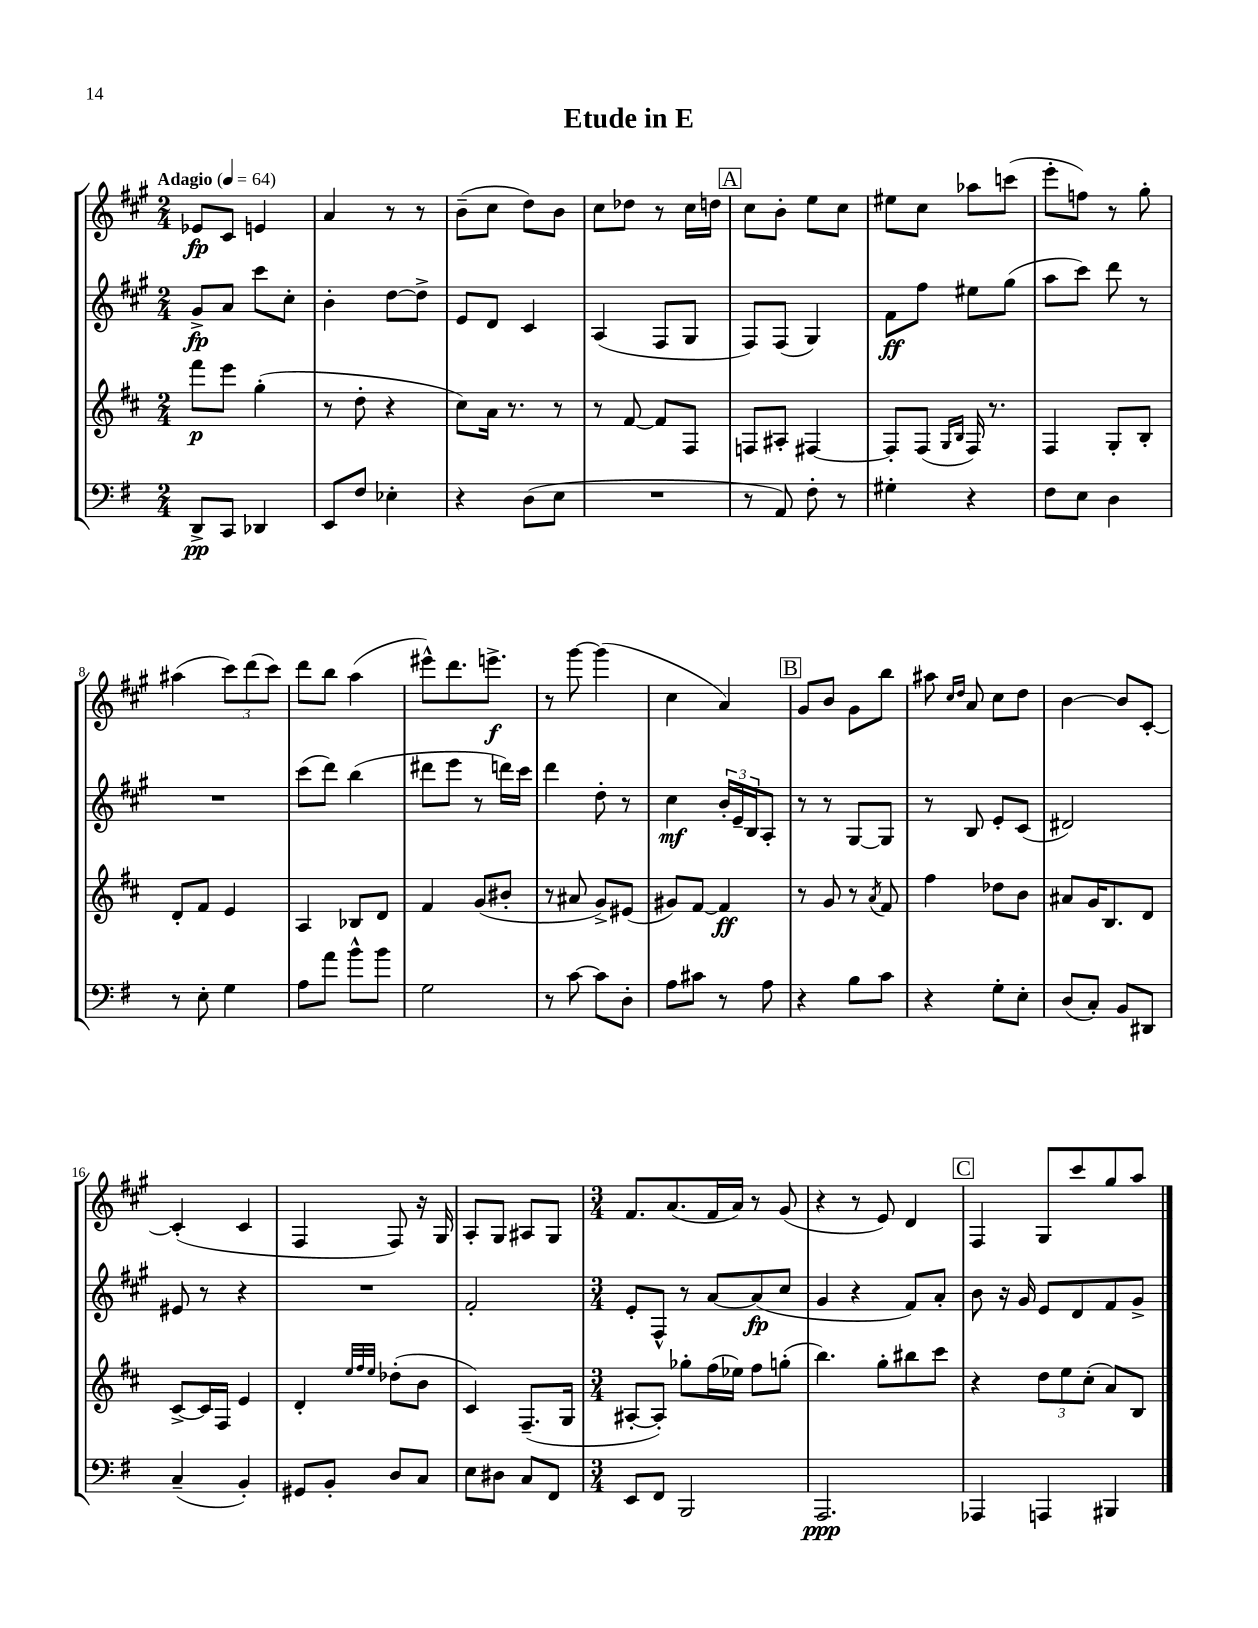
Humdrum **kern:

**kern	**kern	**kern	**kern
*staff4	*staff3	*staff2	*staff1
*clefF4	*clefG2	*clefG2	*clefG2
*k[f#]	*k[f#c#]	*k[f#c#g#]	*k[f#c#g#]
*M2/4	*M2/4	*M2/4	*M2/4
*MM64	*MM64	*MM64	*MM64
8DD^	8fff#	8g#^	8e-
8CC	8eee	8a	8c#
4DD-	(4gg'	8ccc#	4e
.	.	8cc#'	.
=	=	=	=
8EE	8r	4b'	4a
8F#	8dd'	.	.
4E-'	4r	[8dd	8r
.	.	8dd^]	8r
=	=	=	=
4r	8cc#)	8e	(8b~
.	16a	8d	8cc#
.	8.r	.	.
(8D	.	4c#	8dd)
8E	8r	.	8b
=	=	=	=
2r	8r	(4A	8cc#
.	[8f#	.	8dd-
.	8f#]	8F#	8r
.	8F#	8G#	16cc#
.	.	.	16dd
=	=	=	=
8r	8F	8F#)	8cc#
8AA)	8A#'	(8F#	8b'
8F#'	[4F#	4G#)	8ee
8r	.	.	8cc#
=	=	=	=
4G#'	8F#']	8f#	8ee#
.	(8F#	8ff#	8cc#
.	16qqG	.	.
.	16qqB	.	.
4r	16F#)	8ee#	8aa-
.	8.r	.	.
.	.	(8gg#	(8ccc
=	=	=	=
8F#	4F#	8aa	8eee'
8E	.	8ccc#)	8ff)
4D	8G'	8ddd	8r
.	8B'	8r	8gg#'
=	=	=	=
8r	8d'	2r	(4aa#
8E'	8f#	.	.
4G	4e	.	12ccc#)
.	.	.	(12ddd
.	.	.	12ccc#)
=	=	=	=
8A	4A	(8ccc#	8ddd
8a	.	8ddd)	8bb
8b^^	8B-	(4bb	(4aa
8b	8d	.	.
=	=	=	=
2G	4f#	8ddd#	8eee#^^)
.	.	8eee	8.ddd
.	(8g	8r	.
.	.	.	8.eee^
.	8b#'	16ddd)	.
.	.	16ccc#	.
=	=	=	=
8r	8r	4ddd	8r
[8c	8a#	.	[8ggg#
8c]	8g^)	8dd'	(4ggg#]
8D'	(8e#	8r	.
=	=	=	=
8A	8g#)	4cc#	4cc#
8c#	[8f#	.	.
8r	4f#]	24b'	4a)
.	.	24e~	.
.	.	24B	.
8A	.	8A'	.
=	=	=	=
4r	8r	8r	8g#
.	8g	8r	8b
8B	8r	[8G#	8g#
.	8qa	.	.
8c	8f#	8G#]	8bb
=	=	=	=
4r	4ff#	8r	8aa#
.	.	.	16qqcc#
.	.	.	16qqdd
.	.	8B	8a
8G'	8dd-	8e'	8cc#
8E'	8b	(8c#	8dd
=	=	=	=
(8D	8a#	2d#)	[4b
8C')	16g	.	.
.	8.B	.	.
8BB	.	.	8b]
8DD#	8d	.	[8c#'
=	=	=	=
(4C~	[8c#^	8e#	(4c#']
.	16c#]	8r	.
.	16F#	.	.
4BB')	4e	4r	4c#
=	=	=	=
8GG#	4d'	2r	4F#
8BB'	.	.	.
.	32qqee	.	.
.	32qqff#	.	.
.	32qqee	.	.
8D	(8dd-'	.	8F#)
8C	8b	.	16r
.	.	.	16G#
=	=	=	=
8E	4c#)	2f#'	8A'
8D#	.	.	8G#
8C	(8.F#~	.	8A#
8FF#	.	.	8G#
.	16G	.	.
=	=	=	=
*M3/4	*M3/4	*M3/4	*M3/4
8EE	[8A#'	8e'	8.f#
8FF#	8A#'])	8F#^^	.
.	.	.	(8.a
2BBB	8gg-'	8r	.
.	(16ff#	[8a	16f#
.	16ee-)	.	16a)
.	8ff#	(8a]	8r
.	(8gg'	8cc#	(8g#
=	=	=	=
2.AAA	4.bb)	4g#	4r
.	.	4r	8r
.	8gg'	.	8e)
.	8bb#	8f#)	4d
.	8ccc#	8a'	.
=	=	=	=
4AAA-	4r	8b	4F#
.	.	16r	.
.	.	16g#	.
4AAA	12dd	8e	8G#
.	12ee	.	.
.	.	8d	8ccc#
.	(12cc#'	.	.
4BBB#	8a)	8f#	8gg#
.	8B	8g#^	8aa
==	==	==	==
*-	*-	*-	*-
